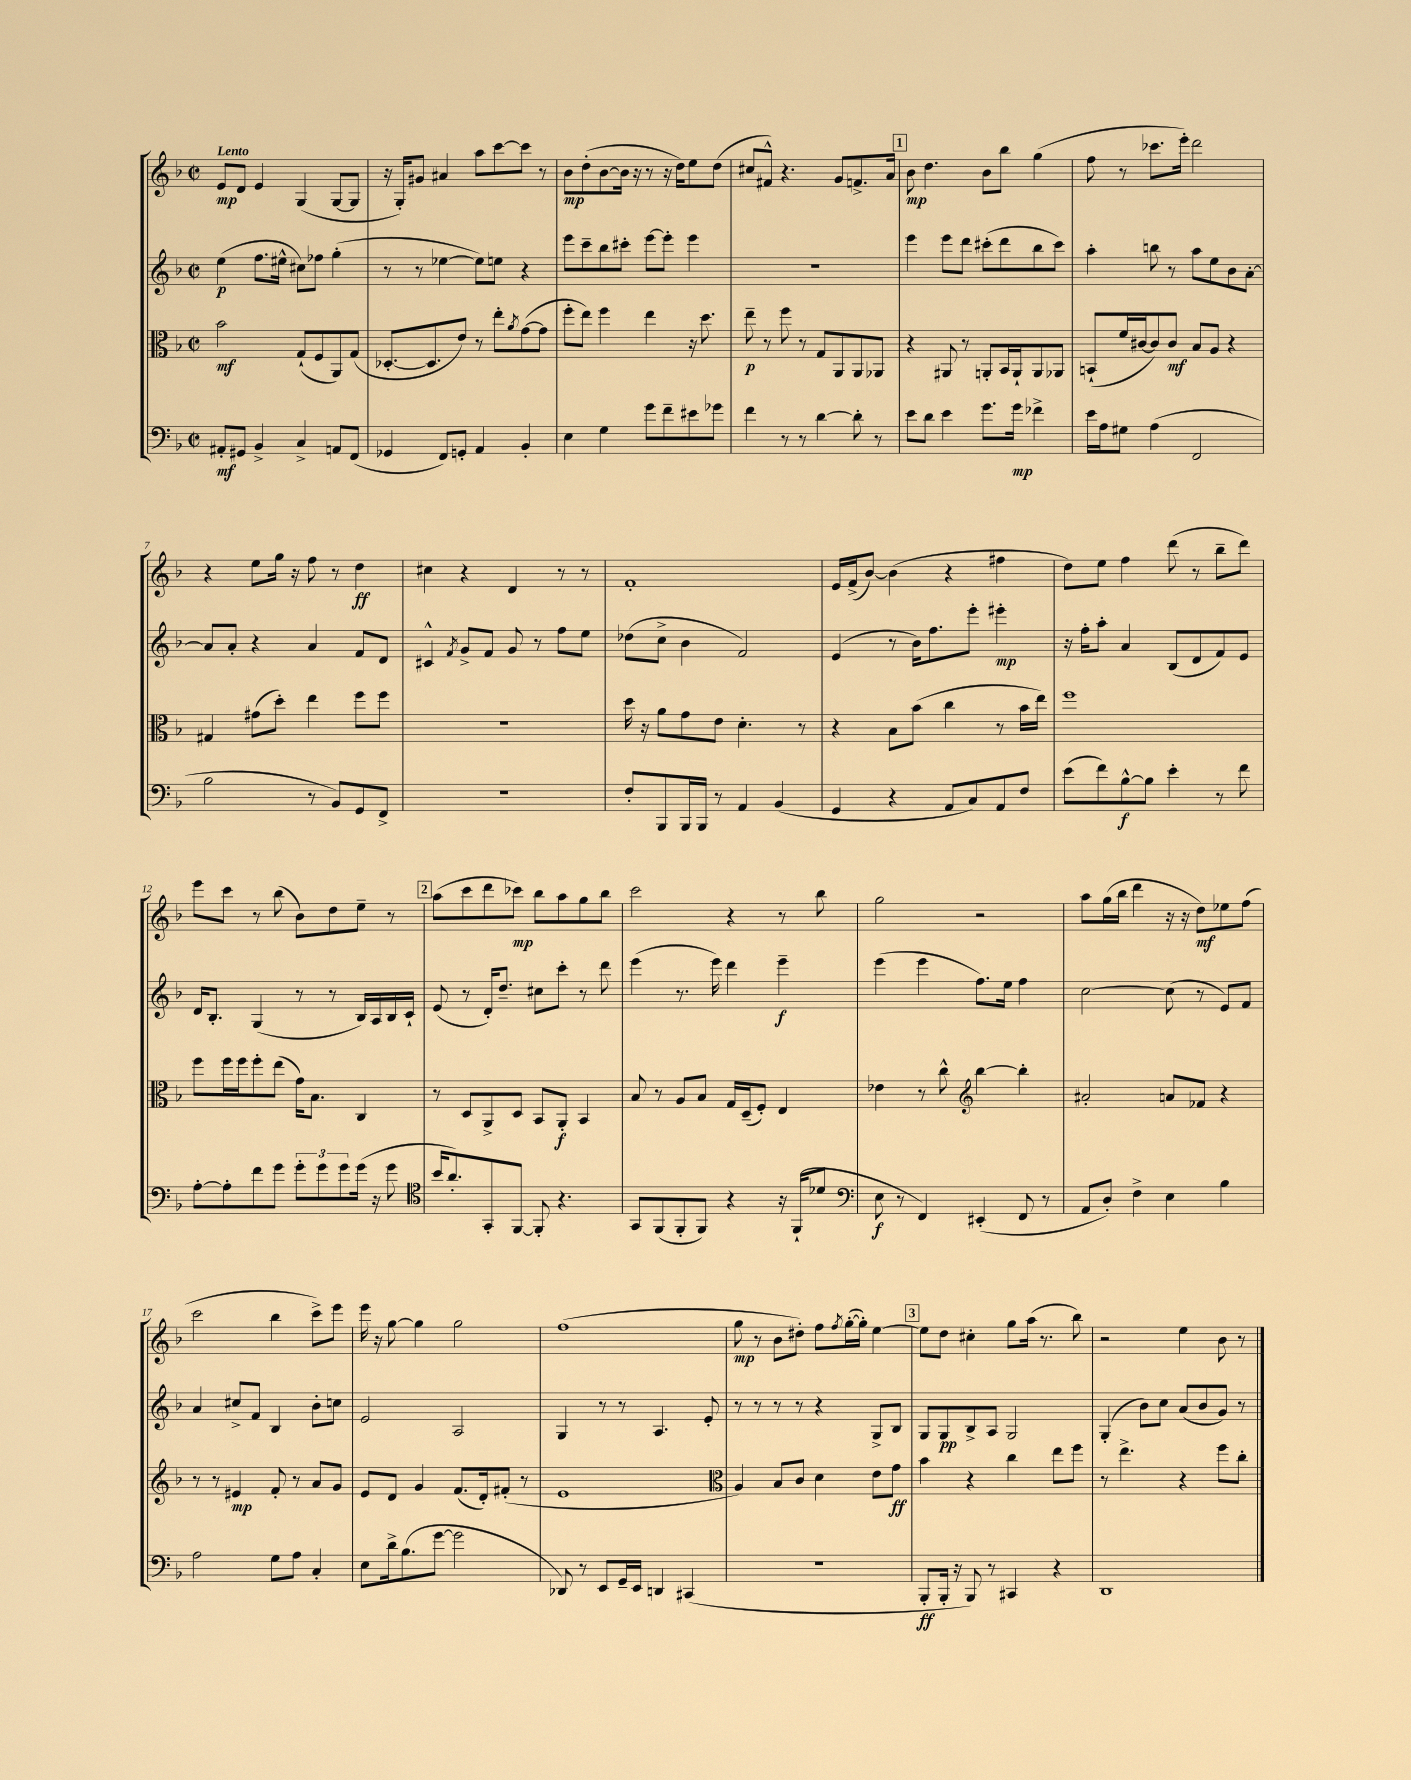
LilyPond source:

<<
\new StaffGroup <<
\new Staff = "s0" {
    \clef treble \key f \major \defaultTimeSignature \time 2/2 \tempo "Lento"
    e'8\mp d'8 e'4 g4( g8~ g8 |
    r16 g16-.) gis'8 ais'4 a''8 c'''8~ c'''8 r8 |
    bes'8\mp d''8-.( bes'8~ bes'16 r16 r8 r16 d''16) e''8 d''8( |
    cis''8 fis'8-^) r4. g'8 f'8.-> a'16 |
    \mark \markup { \box "1" } bes'8\mp d''4. bes'8 bes''8 g''4( |
    f''8 r8 ces'''8. e'''16-.) d'''2 |
    r4 e''8 g''16 r16 f''8 r8 d''4\ff |
    cis''4 r4 d'4 r8 r8 |
    f'1-. |
    e'16 f'16->( bes'8~) bes'4( r4 fis''4 |
    d''8) e''8 f''4 d'''8( r8 bes''8-- d'''8) |
    e'''8 c'''8 r8 bes''8( bes'8) d''8 e''8-- r8 |
    \mark \markup { \box "2" } a''8( c'''8 d'''8 ces'''8\mp) bes''8 a''8 g''8 bes''8 |
    c'''2 r4 r8 bes''8 |
    g''2 r2 |
    a''8 g''16( bes''16 d'''4 r16 r16 d''8\mf) ees''8 f''8( |
    c'''2 bes''4 c'''8->) e'''8 |
    e'''16 r16 g''8~ g''4 g''2 |
    f''1( |
    g''8\mp r8 bes'8 dis''8-.) f''8 \acciaccatura { f''8 } g''16~-.( g''16-.) e''4~ |
    \mark \markup { \box "3" } e''8 d''8 cis''4-. g''8 a''16( r8. bes''8) |
    r2 e''4 bes'8 r8 \bar "|." |
}
\new Staff = "s1" {
    \clef treble \key f \major \defaultTimeSignature \time 2/2
    e''4\p( f''8. eis''16-^ cis''8) fes''8 g''4-.( |
    r8 r8 ees''4~ ees''8) e''8 r4 |
    e'''8 c'''8-- bes''8 cis'''8-. e'''8~ e'''8-. e'''4 |
    r1 |
    \mark \markup { \box "1" } e'''4 e'''8 d'''8 cis'''8-.( d'''8 bes''8 cis'''8) |
    a''4-. b''8 r8 a''8 e''8 bes'8 a'8~-. |
    a'8 a'8-. r4 a'4 f'8 d'8 |
    cis'4-^ \acciaccatura { f'8 } g'8-> f'8 g'8 r8 f''8 e''8 |
    des''8( c''8-> bes'4 f'2) |
    e'4( r8 bes'16) f''8. e'''8-. eis'''4-.\mp |
    r16 f''16-. a''8-. a'4 bes8( d'8 f'8) e'8 |
    d'16 bes8.-. g4( r8 r8 bes16) a16 bes16 c'16-! |
    \mark \markup { \box "2" } e'8( r8 d'16-.) d''8.-- cis''8 c'''8-. r8 d'''8 |
    e'''4( r8. e'''16) d'''4 e'''4--\f |
    e'''4( e'''4 f''8.) e''16 f''4 |
    c''2~ c''8( r8 e'8) f'8 |
    a'4 cis''8-> f'8 bes4 bes'8-. c''8 |
    e'2 a2 |
    g4 r8 r8 a4. e'8-. |
    r8 r8 r8 r8 r4 g8-> bes8 |
    \mark \markup { \box "3" } g8 g8\pp bes8-> a8 g2 |
    g4-.( bes'8) c''8 a'8( bes'8 g'8) r8 \bar "|." |
}
\new Staff = "s2" {
    \clef alto \key f \major \defaultTimeSignature \time 2/2
    bes'2\mf g8-!( f8 a,8) g8( |
    des8.~-. des8. e'8) r8 e''8-. \acciaccatura { a'8 } g'8~( g'8 |
    f''8-. e''8) f''4 e''4 r16 d''8. |
    e''8--\p r8 f''8 r8 g8 a,8 a,8 aes,8 |
    \mark \markup { \box "1" } r4 ais,8 r8 a,8-. bes,16 a,16-! a,8 aes,8 |
    b,8-!( f'16 cis'16~ cis'8) cis'8\mf bes8 a8 r4 |
    gis4 gis'8( d''8-.) e''4 f''8 f''8 |
    R1 |
    d''16 r16 a'8 g'8 e'8 d'4.-. r8 |
    r4 bes8 bes'8( c''4 r8 bes'16 e''16) |
    f''1 |
    f''8 f''16 f''16 f''8-. e''8( g'16) bes8. c4 |
    \mark \markup { \box "2" } r8 d8 a,8-> d8 bes,8 a,8-.\f bes,4 |
    bes8 r8 a8 bes8 g16 d16--( f8-.) e4 |
    ees'4 r8 c''8-^ \clef treble bes''4~ bes''4-. |
    ais'2-. a'8 fes'8 r4 |
    r8 r8 eis'4\mp f'8-. r8 a'8 g'8 |
    e'8 d'8 g'4 f'8.( d'16-.) fis'8-.( r8 |
    e'1 |
    \clef alto a4) bes8 c'8 d'4 e'8 g'8\ff |
    \mark \markup { \box "3" } bes'4 r4 c''4 e''8 f''8 |
    r8 e''4.-> r4 f''8 c''8-. \bar "|." |
}
\new Staff = "s3" {
    \clef bass \key f \major \defaultTimeSignature \time 2/2
    ais,8-.\mf gis,8 bes,4-> c4-> a,8 f,8( |
    ges,4 f,8) g,8-. a,4 bes,4-. |
    e4 g4 g'8 f'8-- eis'8 ges'8 |
    f'4 r8 r8 d'4~ d'8-. r8 |
    \mark \markup { \box "1" } e'8 d'8 e'4 g'8. g'16\mp fes'4-> |
    e'16 a16 gis8 a4( f,2 |
    bes2 r8 bes,8) g,8 f,8-> |
    R1 |
    f8-. bes,,8 bes,,16 bes,,16 r8 a,4 bes,4( |
    g,4 r4 a,8 c8) a,8 f8 |
    e'8( f'8) bes8~-^\f bes8 e'4-. r8 f'8 |
    a8~-. a8-. f'8 g'8 \tuplet 3/2 { g'8-. g'8 g'8 } g'16( r16 g'8 |
    \mark \markup { \box "2" } \clef tenor bes'16 a'8.-.) g,8-. f,8~ f,8-. r4. |
    g,8 f,8( f,8-. f,8) r4 r16 f,16-!( des'8 |
    \clef bass e8\f r8 f,4) eis,4-.( f,8 r8 |
    a,8 d8-.) f4-> e4 bes4 |
    a2 g8 a8 c4-. |
    e8 d'16-> bes8.( g'8~ g'2 |
    des,8) r8 e,8 g,16-- e,16 d,4 cis,4( |
    R1 |
    \mark \markup { \box "3" } bes,,8-.\ff bes,,16-. r16 bes,,8) r8 cis,4 r4 |
    d,1 \bar "|." |
}
>>
>>
